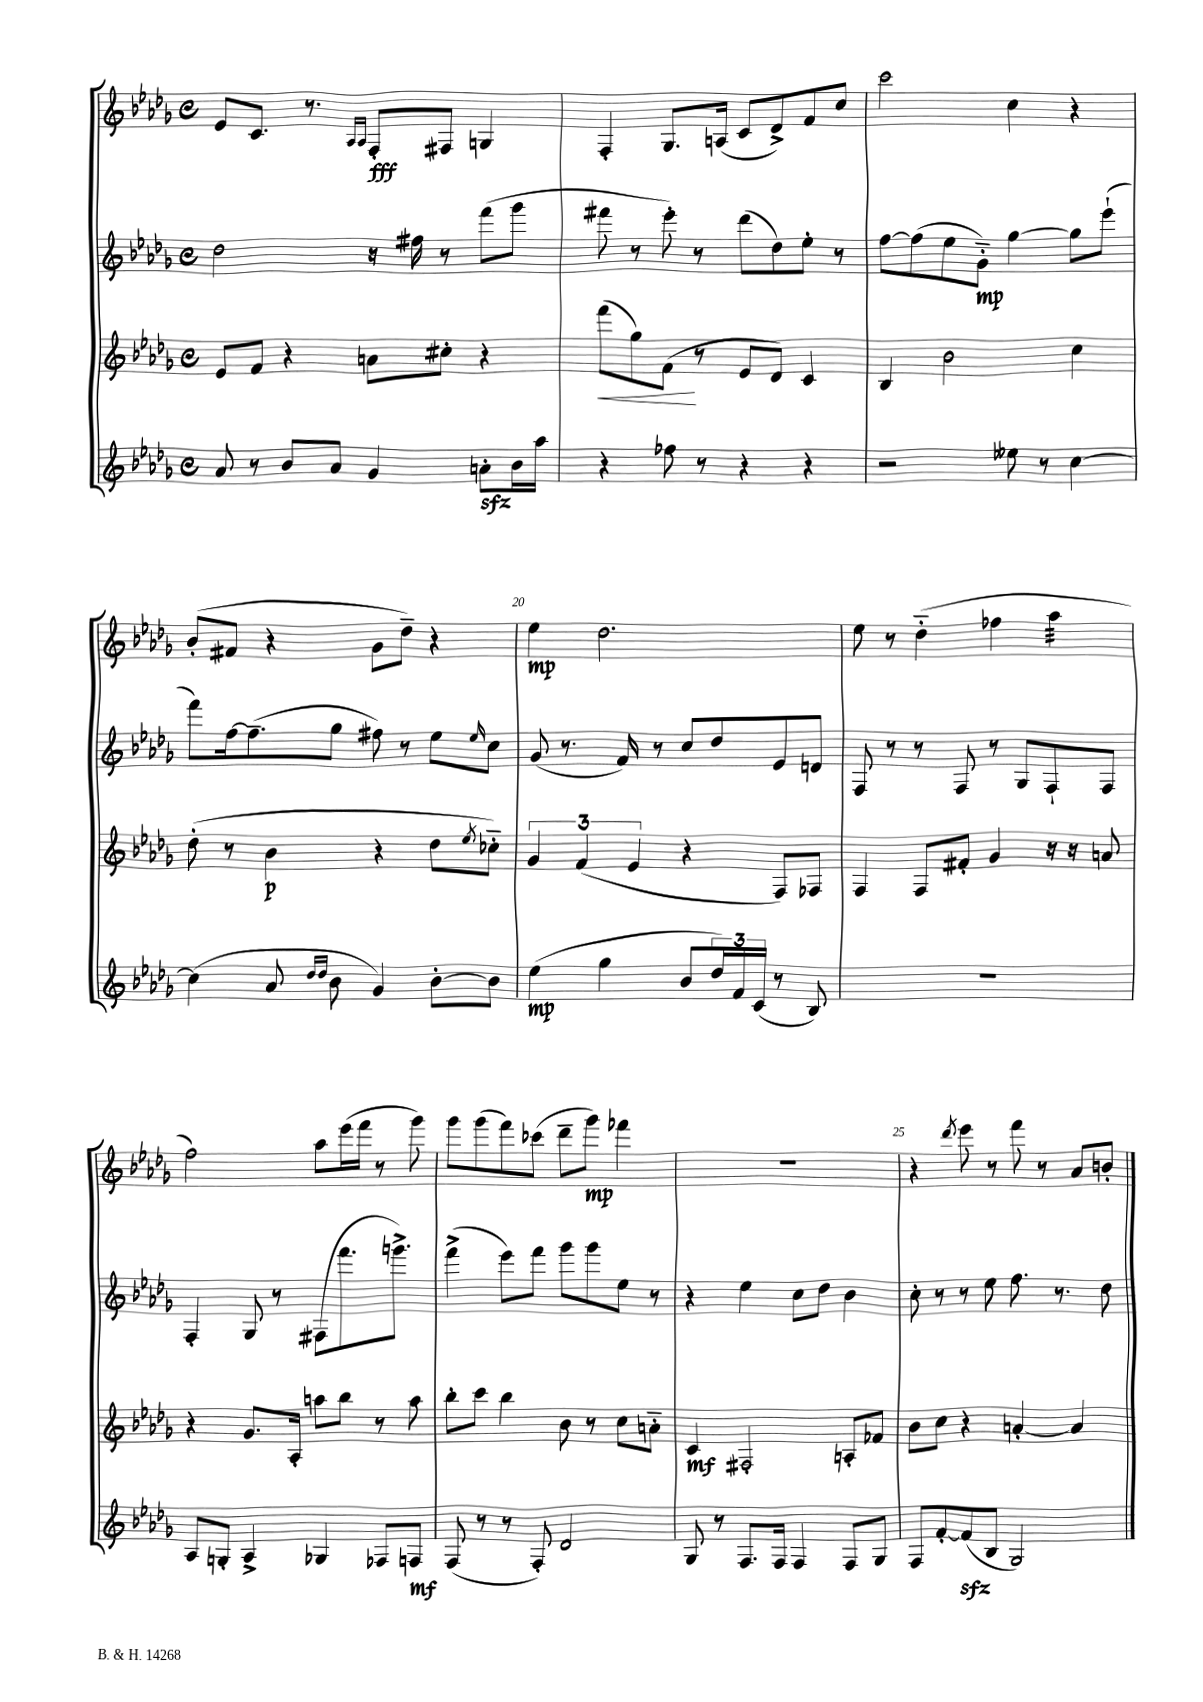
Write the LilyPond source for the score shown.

<<
\new StaffGroup <<
\new Staff = "s0" {
    \clef treble \key des \major \defaultTimeSignature \time 4/4
    ees'8 c'8. r8. \grace { aes16 aes16 } f8-.\fff fis8 g4 |
    f4-. ges8. a16( c'8 des'8->) f'8 c''8 |
    c'''2 c''4 r4 |
    bes'8-.( fis'8 r4 ges'8 des''8--) r4 |
    ees''4\mp des''2. |
    ees''8 r8 des''4-_( fes''4 aes''4:32 |
    f''2) aes''8 ees'''16( f'''16 r8 ges'''8) |
    ges'''8 ges'''8( f'''8) ces'''8( des'''8-- ges'''8\mp) fes'''4 |
    R1 |
    r4 \acciaccatura { des'''8 } ees'''8 r8 f'''8 r8 aes'8 b'8-. \bar "|." |
}
\new Staff = "s1" {
    \clef treble \key des \major \defaultTimeSignature \time 4/4
    des''2 r16 fis''16 r8 f'''8( ges'''8 |
    fis'''8 r8 ees'''8-.) r8 des'''8( des''8) ees''8-. r8 |
    f''8~ f''8( ees''8 ges'8-_\mp) ges''4~ ges''8 ees'''8-!( |
    f'''8) f''16~ f''8.--( ges''8 fis''8) r8 ees''8 \grace { ees''16 } c''8 |
    ges'8( r8. f'16) r8 c''8 des''8 ees'8 d'8 |
    f8 r8 r8 f8 r8 ges8 f8-! f8 |
    f4-. ges8 r8 fis8( f'''8. g'''8.->) |
    f'''4->( ees'''8) f'''8 ges'''8 ges'''8 ees''8 r8 |
    r4 ees''4 c''8 des''8 bes'4 |
    c''8-. r8 r8 ees''8 f''8. r8. des''8 \bar "|." |
}
\new Staff = "s2" {
    \clef treble \key des \major \defaultTimeSignature \time 4/4
    ees'8 f'8 r4 a'8 cis''8-. r4 |
    f'''8\<( ges''8) f'8\!( r8 ees'8 des'8) c'4 |
    bes4 bes'2 c''4 |
    des''8-.( r8 bes'4\p r4 des''8 \acciaccatura { ees''8 } ces''8-_) |
    \tuplet 3/2 { ges'4 f'4( ees'4 } r4 f8) fes8 |
    f4 f8 fis'8-. ges'4 r16 r16 a'8 |
    r4 ges'8. aes16-. a''8 bes''8 r8 a''8 |
    bes''8-. c'''8 bes''4 bes'8 r8 c''8 a'8-_ |
    c'4\mf fis2-. a8-. fes'8 |
    bes'8 c''8 r4 a'4~-. a'4 \bar "|." |
}
\new Staff = "s3" {
    \clef treble \key des \major \defaultTimeSignature \time 4/4
    aes'8 r8 bes'8 aes'8 ges'4 a'8-.\sfz bes'16 aes''16 |
    r4 fes''8 r8 r4 r4 |
    r2 eeses''8 r8 c''4~ |
    c''4( aes'8 \grace { des''16 des''16 } bes'8 ges'4) bes'8~-. bes'8 |
    ees''4\mp( ges''4 bes'8 \tuplet 3/2 { des''16) f'16 c'16( } r8 bes8) |
    R1 |
    aes8 g8-. aes4-> ges4 fes8 f8\mf |
    f8( r8 r8 f8-.) des'2 |
    ges8 r8 f8. f16 f4 f8 ges8 |
    f8 f'8~-. f'8\sfz( bes8 ges2) \bar "|." |
}
>>
>>
\layout { \context { \Score currentBarNumber = #16 \override BarNumber.break-visibility = ##(#f #t #t) barNumberVisibility = #(every-nth-bar-number-visible 5) } }
